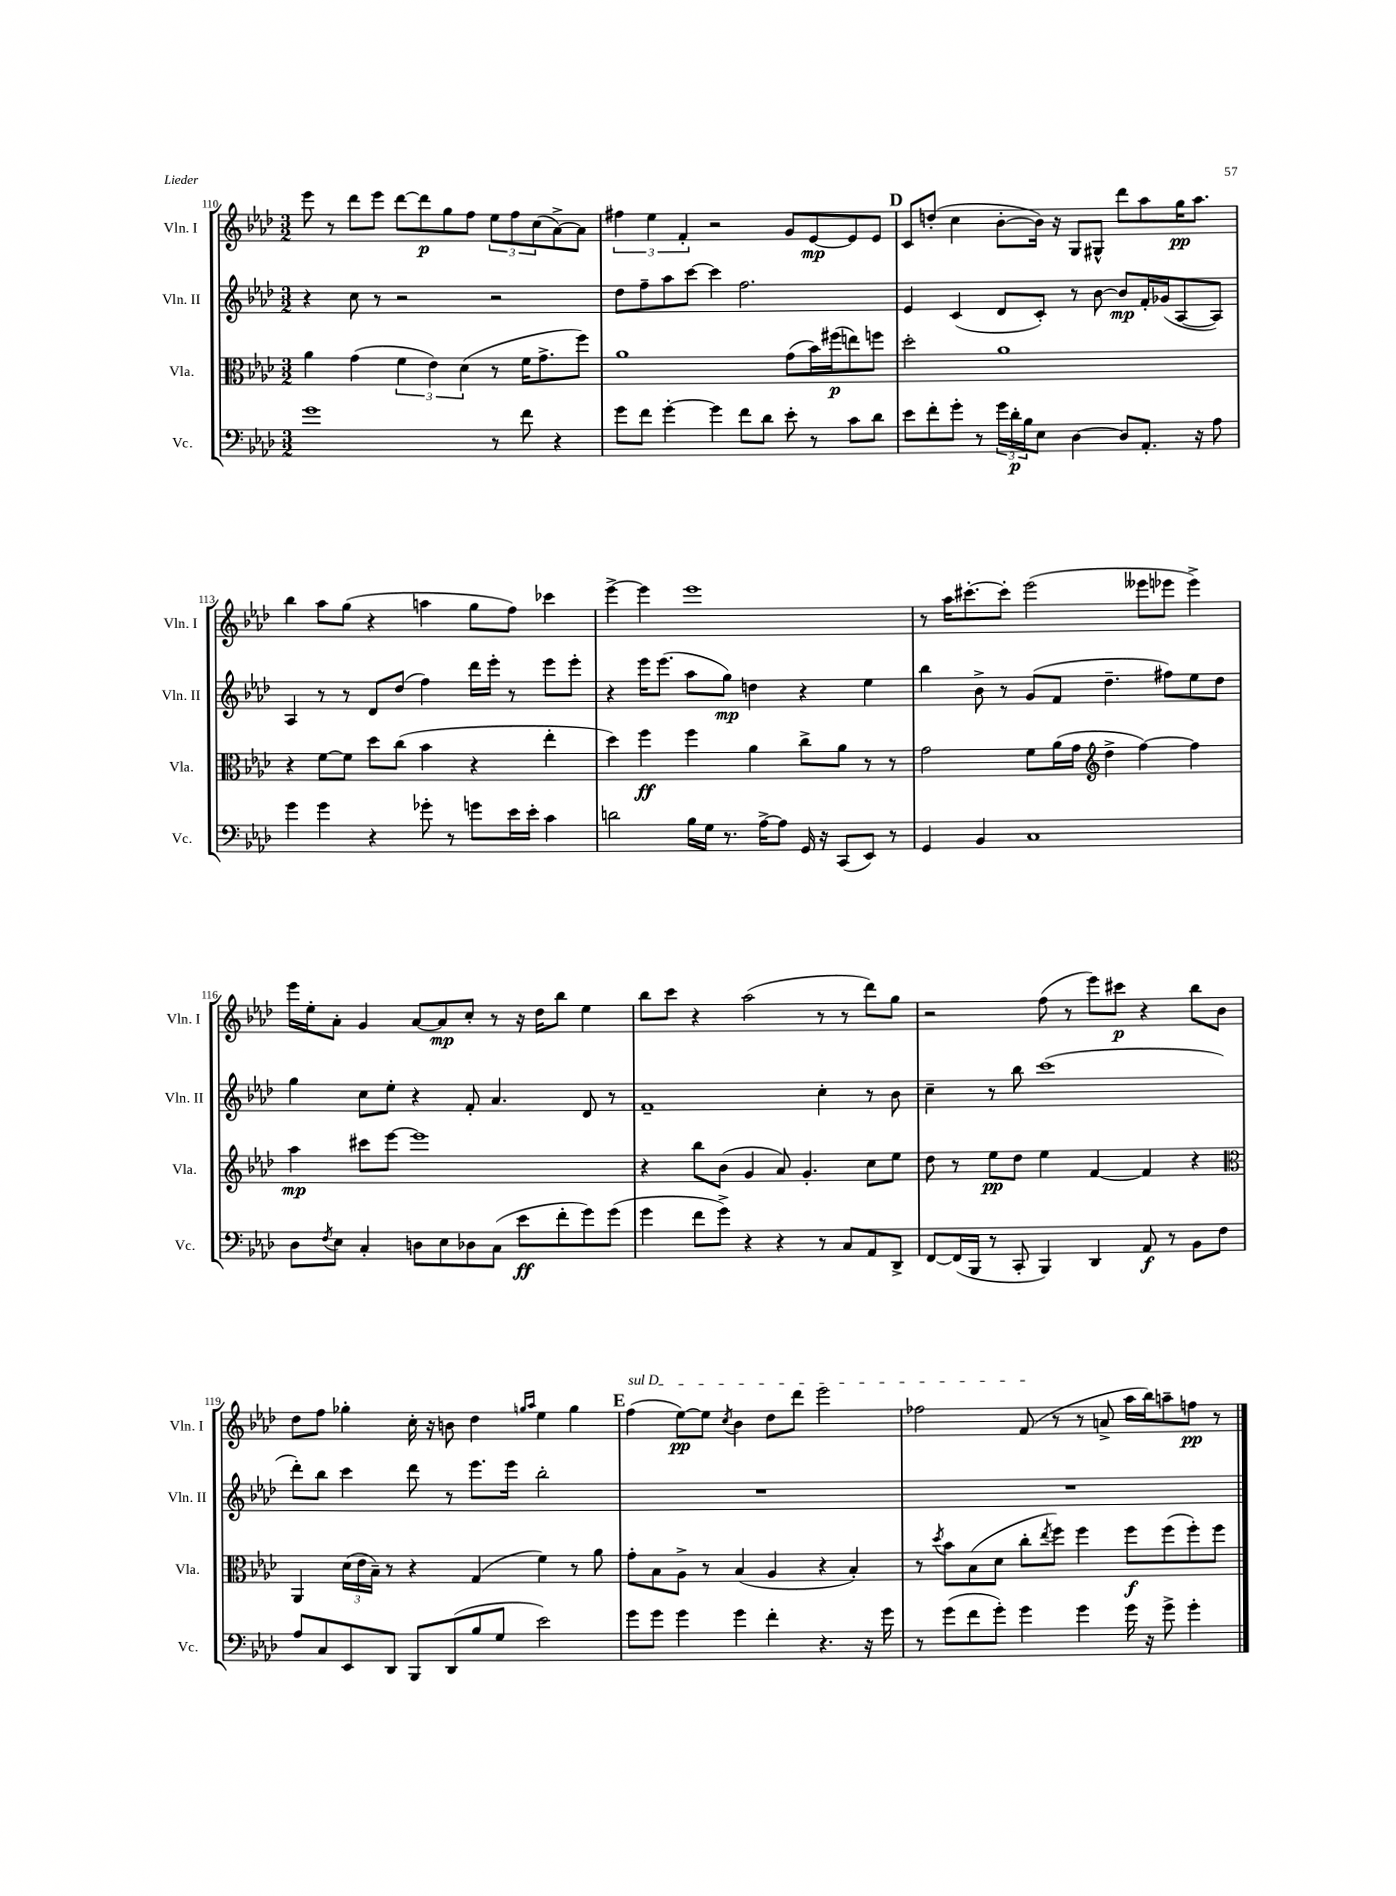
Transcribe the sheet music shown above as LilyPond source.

<<
\new StaffGroup <<
\new Staff = "s0" \with { instrumentName = "Vln. I" shortInstrumentName = "Vln. I" } {
    \clef treble \key aes \major \numericTimeSignature \time 3/2
    ees'''8 r8 des'''8 ees'''8 des'''8~ des'''8\p g''8 f''8 \tuplet 3/2 { ees''8 f''8 c''8( } aes'8~->) aes'8 |
    \tuplet 3/2 { fis''4 ees''4 f'4-. } r2 g'8 ees'8~\mp ees'8 ees'8 |
    \mark \markup { \bold "D" } c'8 d''8-.( c''4 bes'8~-. bes'16) r16 g8 gis8-^ des'''8 aes''8 g''16\pp aes''8. |
    bes''4 aes''8 g''8( r4 a''4 g''8 f''8) ces'''4 |
    ees'''4~-> ees'''4 ees'''1 |
    r8 aes''16 cis'''8.~-. cis'''8-. ees'''2( eeses'''8 ees'''8 ees'''4->) |
    ees'''16 ees''16-. aes'8-. g'4 aes'8~ aes'8\mp c''8-. r8 r16 des''16 bes''8 ees''4 |
    bes''8 c'''8 r4 aes''2( r8 r8 des'''8) g''8 |
    r2 f''8( r8 ees'''8) cis'''8\p r4 bes''8 bes'8 |
    des''8 f''8 ges''4-. c''16-. r16 b'8 des''4 \grace { g''16 aes''16 } ees''4 g''4 |
    \mark \markup { \bold "E" } \once \override TextSpanner.bound-details.left.text = \markup { \italic "sul D" } f''4\startTextSpan( ees''8~\pp) ees''8 \acciaccatura { c''8 } bes'4 des''8 des'''8 ees'''2 |
    fes''2 f'8\stopTextSpan( r8 r8 a'8-> aes''16 bes''16) a''8-- f''8\pp r8 \bar "|." |
}
\new Staff = "s1" \with { instrumentName = "Vln. II" shortInstrumentName = "Vln. II" } {
    \clef treble \key aes \major \numericTimeSignature \time 3/2
    r4 c''8 r8 r2 r2 |
    des''8 f''8-- aes''8 c'''8~ c'''4 f''2. |
    \mark \markup { \bold "D" } ees'4 c'4( des'8 c'8-.) r8 bes'8~ bes'8\mp f'16-. ges'16( aes8~ aes8) |
    aes4 r8 r8 des'8 des''8( f''4) des'''16 ees'''16-. r8 ees'''8 ees'''8-. |
    r4 ees'''16 ees'''8.( aes''8 g''8\mp) d''4 r4 ees''4 |
    bes''4 bes'8-> r8 g'8( f'8 des''4.-- fis''8) ees''8 des''8 |
    g''4 c''8 ees''8-. r4 f'8-. aes'4. des'8 r8 |
    f'1-- c''4-. r8 bes'8 |
    c''4-- r8 bes''8 c'''1( |
    des'''8-.) bes''8 c'''4 des'''8 r8 ees'''8. ees'''16 bes''2-. |
    \mark \markup { \bold "E" } R1. |
    R1. \bar "|." |
}
\new Staff = "s2" \with { instrumentName = "Vla." shortInstrumentName = "Vla." } {
    \clef alto \key aes \major \numericTimeSignature \time 3/2
    aes'4 g'4( \tuplet 3/2 { f'4 ees'4) des'4( } r8 f'16 g'8.-> f''8) |
    aes'1 g'8( bes'16) fis''16\p( e''8) f''8 |
    \mark \markup { \bold "D" } des''2-. aes'1 |
    r4 f'8~ f'8 des''8 c''8( bes'4 r4 ees''4-. |
    des''4) f''4\ff f''4 aes'4 c''8-> aes'8 r8 r8 |
    g'2 f'8 aes'16( g'16 \clef treble des''4-> f''4~) f''4 |
    aes''4\mp cis'''8 ees'''8~ ees'''1 |
    r4 bes''8 bes'8( g'4 aes'8) g'4.-. c''8 ees''8 |
    des''8 r8 ees''8\pp des''8 ees''4 f'4~ f'4 r4 |
    \clef alto aes,4 \tuplet 3/2 { des'16( ees'16 bes16--) } r8 r4 g4( f'4) r8 aes'8 |
    \mark \markup { \bold "E" } g'8-. bes8 aes8-> r8 bes4( aes4 r4 bes4-.) |
    r8 \acciaccatura { des''8 } bes'8 bes8( des'8 c''8-. \acciaccatura { ees''8 } f''8) f''4 f''8\f f''8( f''8-.) f''8 \bar "|." |
}
\new Staff = "s3" \with { instrumentName = "Vc." shortInstrumentName = "Vc." } {
    \clef bass \key aes \major \numericTimeSignature \time 3/2
    g'1 r8 f'8 r4 |
    g'8 f'8 g'4~-. g'4 f'8 des'8 ees'8-. r8 c'8 des'8 |
    \mark \markup { \bold "D" } ees'8 f'8-. g'8-. r8 \tuplet 3/2 { g'16 des'16-.\p bes16 } ees8 des4~ des8 aes,8.-. r16 aes8 |
    g'4 g'4 r4 ges'8-. r8 g'8 ees'16 ees'16-. c'4 |
    d'2 bes16 g16 r8. aes16~-> aes8 g,16 r16 c,8( ees,8) r8 |
    g,4 bes,4 c1 |
    des8 \acciaccatura { f8 } ees8 c4-. d8 ees8 des8 c8( ees'8\ff f'8-. g'8) g'8( |
    g'4 f'8 g'8->) r4 r4 r8 c8 aes,8 des,8-> |
    f,8~ f,16( bes,,16 r8 c,8-. bes,,4) des,4 aes,8\f r8 bes,8 f8 |
    aes8 c8 ees,8 des,8 bes,,8 des,8( bes8 g8 ees'2) |
    \mark \markup { \bold "E" } g'8 g'8 g'4 g'4 f'4-. r4. r16 g'16 |
    r8 g'8( f'8 g'8-.) g'4 g'4 g'16 r16 g'8-> g'4-. \bar "|." |
}
>>
>>
\layout { \context { \Score currentBarNumber = #110 } }
